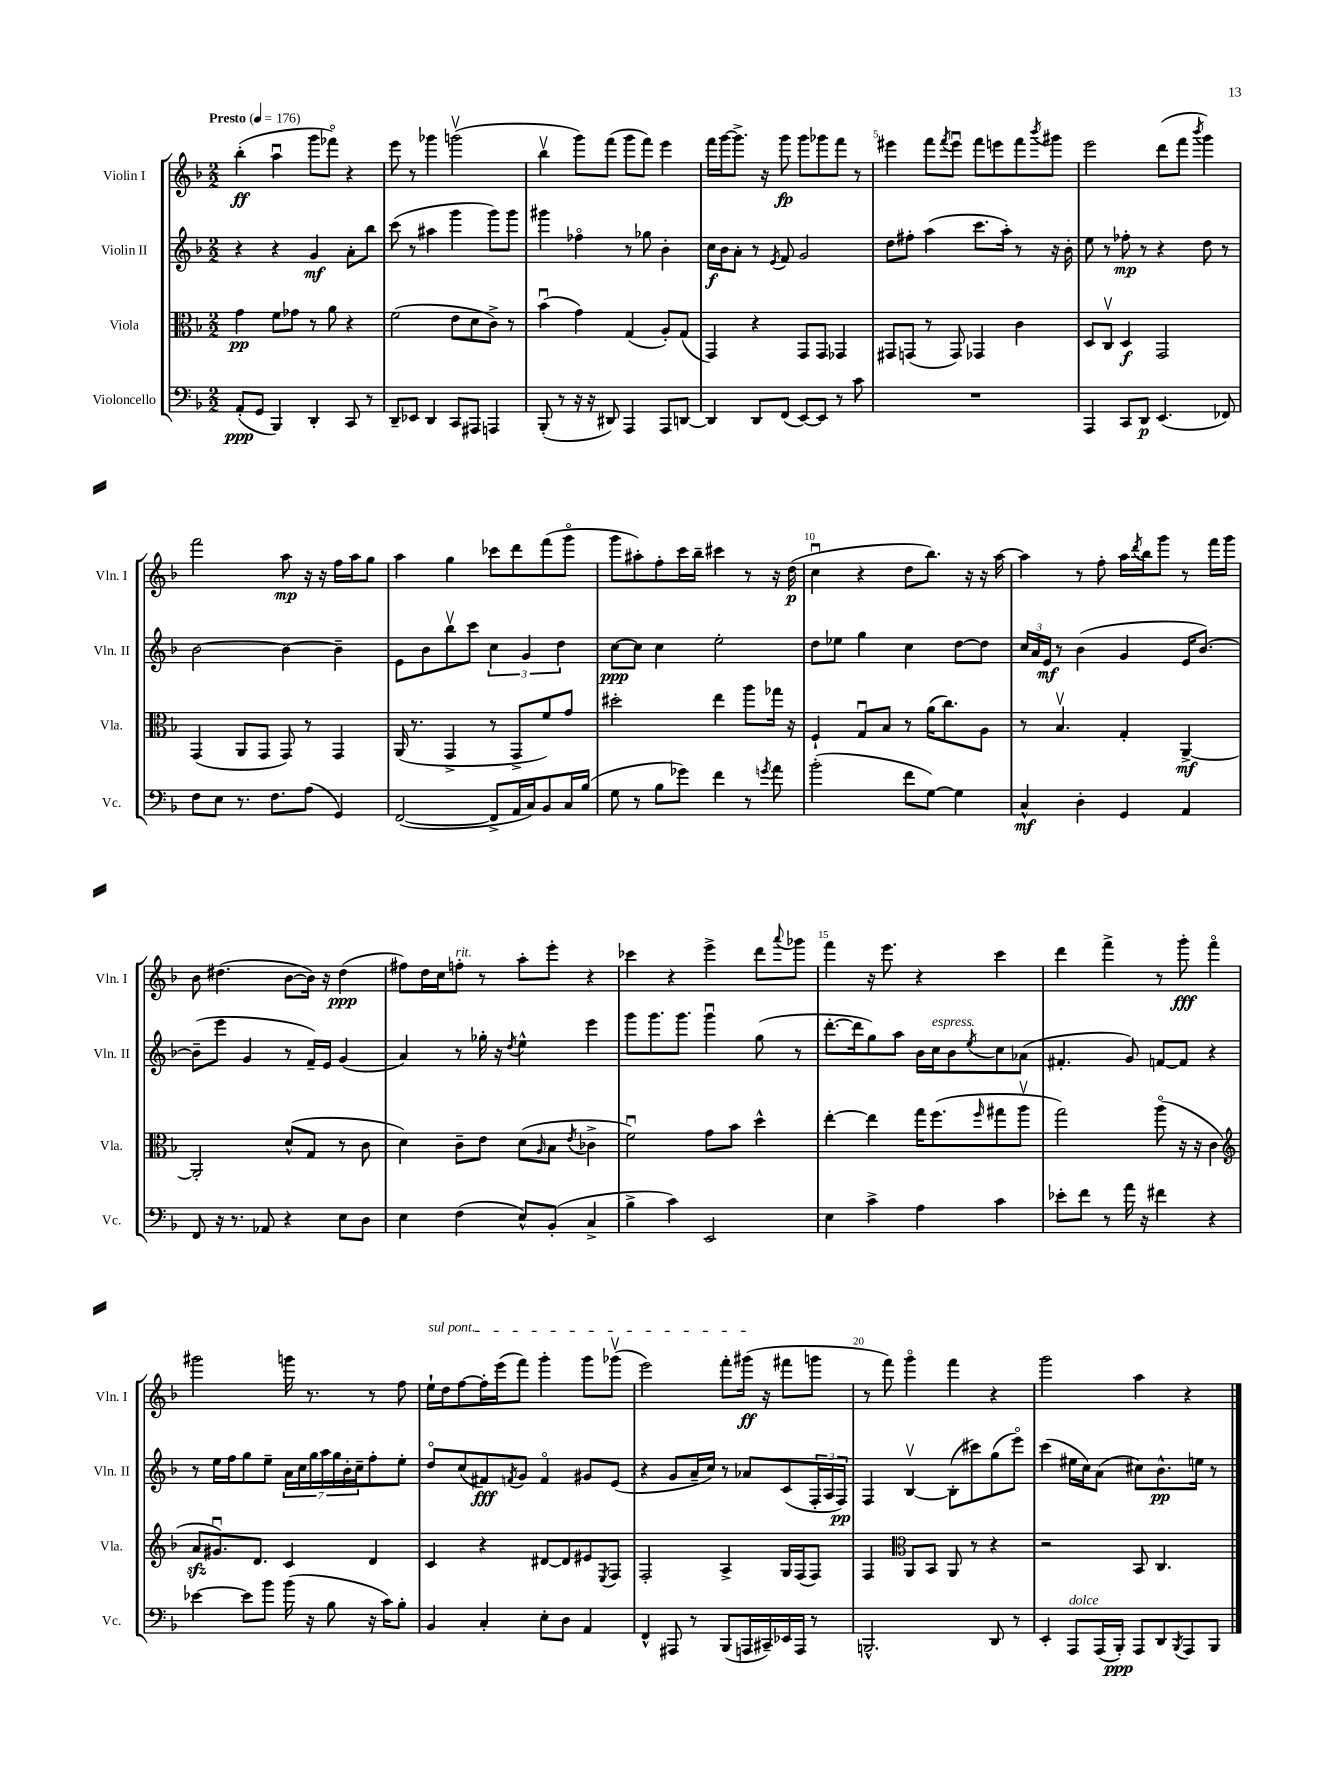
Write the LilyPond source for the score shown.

<<
\new StaffGroup <<
\new Staff = "s0" \with { instrumentName = "Violin I" shortInstrumentName = "Vln. I" } {
    \clef treble \key f \major \numericTimeSignature \time 2/2 \tempo "Presto" 4 = 176
    bes''4-.\ff( a''4\downbow g'''8 fes'''8\flageolet) r4 |
    e'''8 r8 ges'''4 g'''2\upbow( |
    bes''4\upbow g'''8) f'''8( g'''8 f'''8) e'''4 |
    f'''16 g'''16~ g'''8.-> r16 g'''8\fp g'''8 ges'''8 f'''8 r8 |
    eis'''4 f'''8 \acciaccatura { f'''8 } eis'''8\downbow f'''8 e'''8 f'''8 \acciaccatura { bes'''8 } gis'''8 |
    e'''2 d'''8( f'''8 \acciaccatura { bes'''8 } g'''4) |
    f'''2 a''8\mp r16 r16 f''16 a''16 g''8 |
    a''4 g''4 ces'''8 d'''8 f'''8( g'''8\flageolet |
    g'''8 ais''8-.) f''8-. c'''16 bes''16-- cis'''4 r8 r16 d''16\p( |
    c''4\downbow r4 d''8 bes''8.) r16 r16 a''16~ |
    a''4 r8 f''8-. a''16 \acciaccatura { d'''8 } bes''16 g'''8 r8 f'''16 g'''16 |
    bes'8 dis''4.( bes'8~ bes'16) r16 dis''4\ppp( |
    fis''8) d''16 c''16 f''8-.^\markup { \italic "rit." } r8 a''8-. e'''8-. r4 |
    ces'''4 r4 e'''4-> d'''8 \appoggiatura { a'''8 } ges'''8 |
    f'''4 r16 e'''8. r4 c'''4 |
    d'''4 f'''4-> r8 g'''8-.\fff f'''4\flageolet |
    gis'''2 g'''16 r8. r8 f''8 |
    \once \override TextSpanner.bound-details.left.text = \markup { \italic "sul pont." } e''16-!\startTextSpan d''16 f''8~ f''16-. e'''16( f'''8) g'''4-. g'''8 ges'''8\upbow( |
    e'''2) f'''8-. gis'''16\ff\stopTextSpan( r16 fis'''8 g'''8 |
    r8 f'''8) g'''4\flageolet f'''4 r4 |
    g'''2 a''4 r4 \bar "|." |
}
\new Staff = "s1" \with { instrumentName = "Violin II" shortInstrumentName = "Vln. II" } {
    \clef treble \key f \major \numericTimeSignature \time 2/2
    r4 r4 g'4\mf a'8-. bes''8 |
    c'''8( r8 ais''4 g'''4 g'''8) g'''8 |
    gis'''4 fes''4\flageolet r8 ges''8 bes'4-. |
    c''16\f bes'16 a'8-. r8 \acciaccatura { e'8 } f'8 g'2 |
    d''8 fis''8-. a''4( c'''8. a''16-.) r8 r16 bes'16-. |
    e''8 r8 fes''8-.\mp r8 r4 d''8 r8 |
    bes'2~ bes'4~ bes'4-- |
    e'8 bes'8 bes''8\upbow c'''8 \tuplet 3/2 { c''4 g'4 d''4 } |
    c''8~\ppp c''8 c''4 e''2-. |
    d''8 ees''8 g''4 c''4 d''8~ d''8 |
    \tuplet 3/2 { c''16 a'16 e'16\mf } r8 bes'4( g'4 e'16 bes'8.~) |
    bes'8--( e'''8 g'4 r8 f'16--) e'16 g'4( |
    a'4) r8 ges''16-. r16 \acciaccatura { d''8 } e''4-^ e'''4 |
    g'''8 g'''8. g'''8. g'''4\downbow g''8( r8 |
    d'''8.~-. d'''16 g''8) a''8 bes'16 c''16^\markup { \italic "espress." } bes'8 \acciaccatura { e''8 } c''8 aes'8( |
    fis'4.-. g'8) f'8~ f'8 r4 |
    r8 e''16 f''16 g''8 e''8-- \tuplet 7/4 { a'16 c''16 g''16 a''16 g''16 bes'16-. c''16-- } f''8-. e''8-. |
    d''8\flageolet c''8( fis'8\fff) \acciaccatura { f'8 } g'8 f'4\flageolet gis'8 e'8( |
    r4 g'8 a'16-- c''16) r8 aes'8 c'8( \tuplet 3/2 { f16-. a16 f16\pp) } |
    f4 bes4~\upbow bes8-.( cis'''8) g''8( e'''8\flageolet) |
    c'''4( eis''16 c''16) a'8( cis''8) bes'8.-^\pp e''16 r8 \bar "|." |
}
\new Staff = "s2" \with { instrumentName = "Viola" shortInstrumentName = "Vla." } {
    \clef alto \key f \major \numericTimeSignature \time 2/2
    g'4\pp f'8 ges'8 r8 a'8 r4 |
    f'2( e'8 d'8 c'8->) r8 |
    bes'4\downbow( g'4) g4( a8-.) g8( |
    g,4) r4 g,8 g,8 ges,4 |
    gis,8 g,8( r8 g,8) ges,4 c'4 |
    d8 c8\upbow d4\f g,2 |
    g,4( a,8 g,8 g,8) r8 g,4 |
    a,16( r8. g,4-> r8 g,8-> f'8) g'8 |
    dis''2-. e''4 a''8 ges''16 r16 |
    f4-! g8\downbow bes8 r8 a'16( c''8.) a8 |
    r8 bes4.\upbow g4-. a,4~->\mf |
    a,2-. d'8-^( g8 r8 c'8 |
    d'4) c'8-- e'8 d'8( \grace { a16 } bes8 \acciaccatura { e'8 } ces'4-> |
    f'2\downbow) g'8 bes'8 d''4-^ |
    e''4~-. e''4 g''16 f''8.( \grace { f''16 } gis''8 a''8\upbow |
    g''2) a''8\flageolet( r16 r16 c'4 |
    \clef treble a'8\sfz gis'8.\downbow) d'8. c'4 d'4 |
    c'4 r4 dis'8~ dis'8 eis'8 \acciaccatura { e8 } f8 |
    f2-. a4-> g16 f16( f8) |
    f4 \clef alto a,8 bes,8 a,8 r8 r4 |
    r2 bes,8 c4. \bar "|." |
}
\new Staff = "s3" \with { instrumentName = "Violoncello" shortInstrumentName = "Vc." } {
    \clef bass \key f \major \numericTimeSignature \time 2/2
    a,8-.\ppp( g,8 bes,,4) d,4-. c,8 r8 |
    d,8-- ees,8 d,4 c,8 ais,,8 a,,4 |
    bes,,8-.( r8 r16 r16 dis,8) a,,4 a,,8 d,8~ |
    d,4 d,8 f,8( e,8~) e,8 r8 c'8 |
    R1 |
    a,,4 c,8 d,8\p e,4.( fes,8) |
    f8 e8 r8. f8. a8( g,4) |
    f,2~( f,8-> a,16 c16) bes,8 c16 bes16( |
    g8 r8 bes8 ges'8) f'4 r8 \acciaccatura { g'8 } a'8 |
    bes'2-.( f'8 g8~) g4 |
    c4-^\mf d4-. g,4 a,4 |
    f,8 r16 r8. aes,8 r4 e8 d8 |
    e4 f4( e8-^) bes,8-.( c4-> |
    bes4-> c'4) e,2 |
    e4 c'4-> a4 c'4 |
    ees'8-. f'8 r8 a'16 r16 fis'4 r4 |
    ees'4~ ees'8 bes'8 bes'16( r16 bes8 r16 c'16) bes8-. |
    bes,4 c4-. e8-. d8 a,4 |
    f,4-^ ais,,8 r8 bes,,8( a,,16 cis,16--) ees,16 a,,16 r8 |
    b,,2.-^ d,8 r8 |
    e,4-. a,,8^\markup { \italic "dolce" } a,,16( bes,,16-.\ppp) a,,8 d,8 \acciaccatura { bes,,8 } a,,8 bes,,8 \bar "|." |
}
>>
>>
\layout { \context { \Score \override BarNumber.break-visibility = ##(#f #t #t) barNumberVisibility = #(every-nth-bar-number-visible 5) } }
